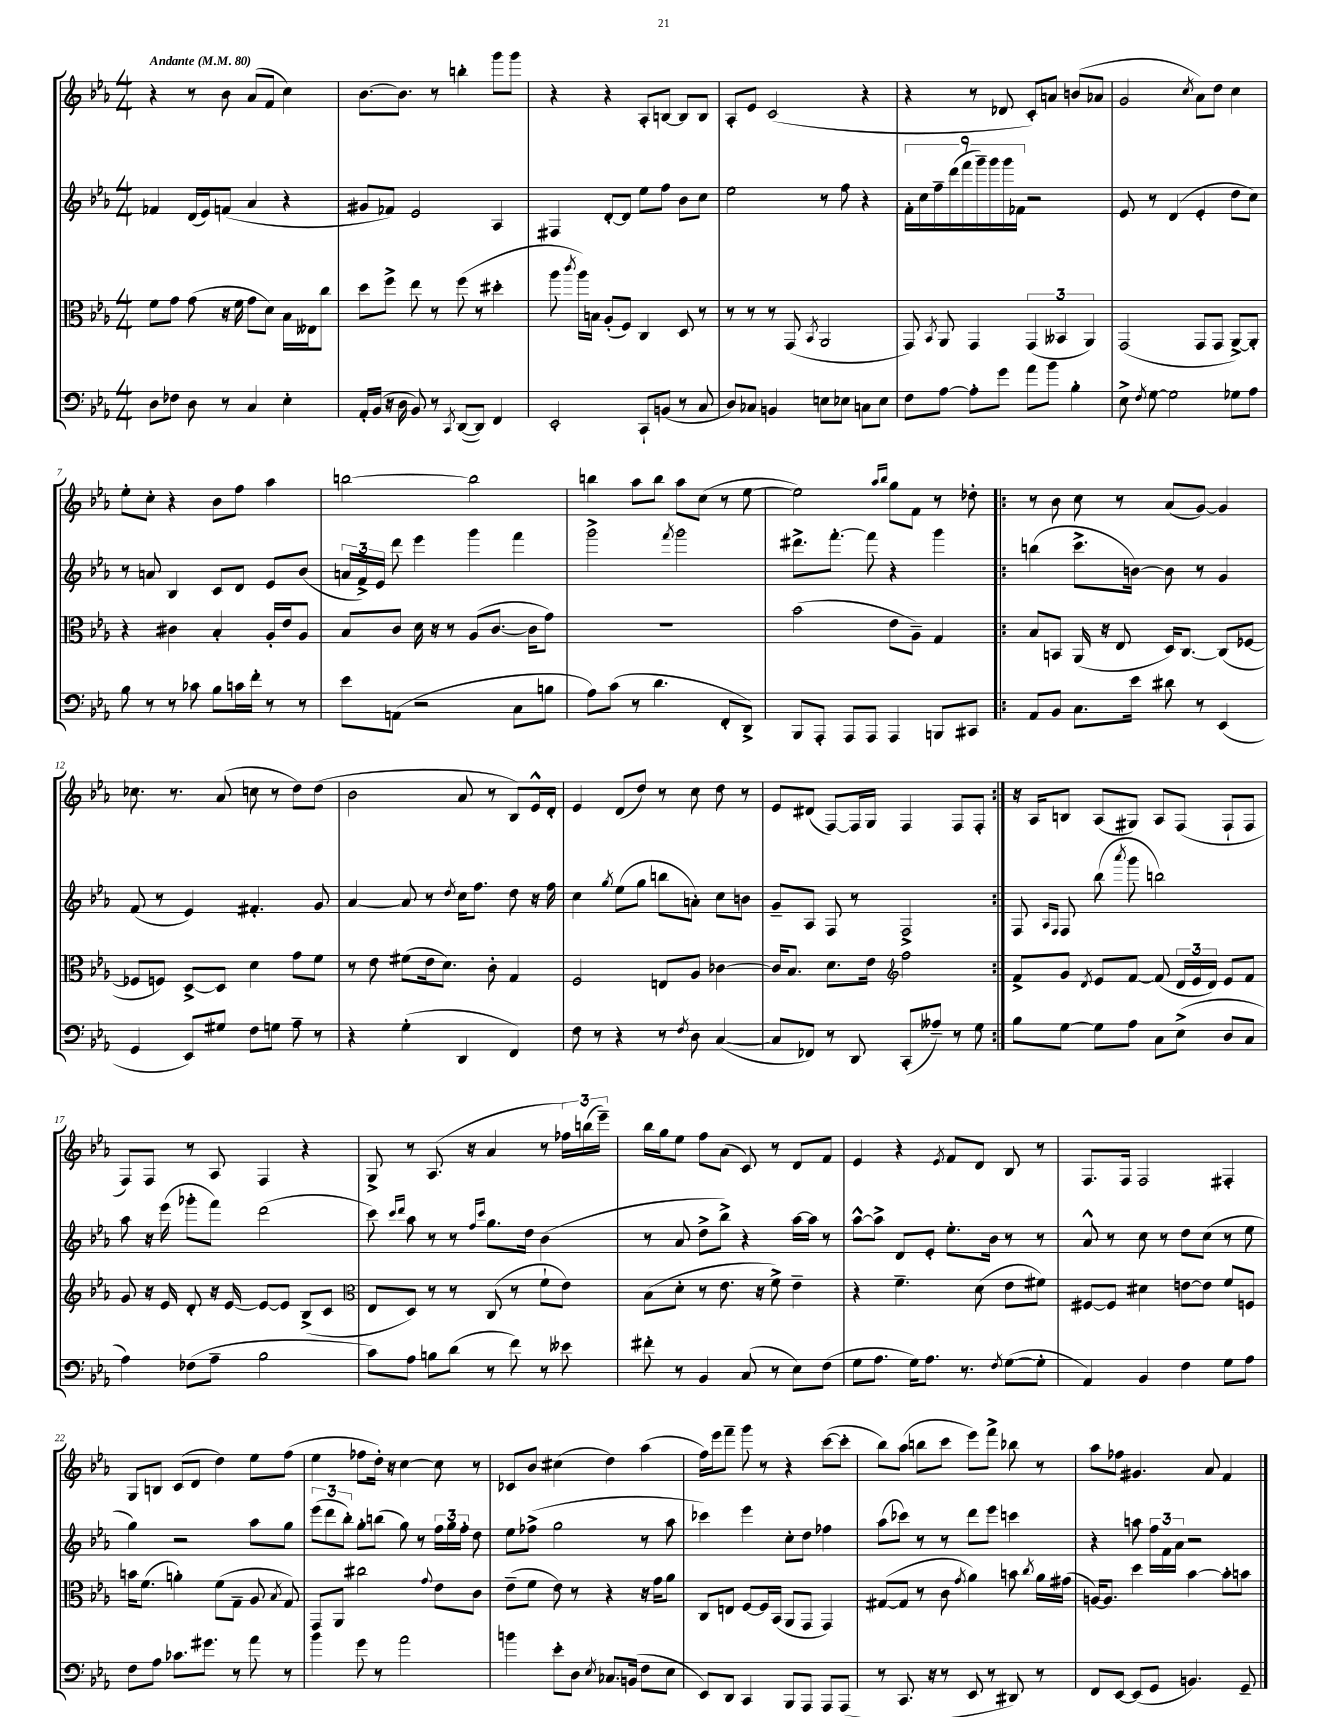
<<
\new StaffGroup <<
\new Staff = "s0" {
    \clef treble \key ees \major \numericTimeSignature \time 4/4 \tempo "Andante" 4 = 80
    \autoBeamOff r4 r8 bes'8 aes'8[( f'8] c''4) |
    bes'8.[~ bes'8.] r8 b''4-. g'''8[ g'''8] |
    r4 r4 aes8[-. b8]~ b8[ b8] |
    aes8[-. ees'8] c'2( r4 |
    r4 r8 des'8 c'8[-.) a'8] b'8[( aes'8] |
    g'2 \acciaccatura { c''8 } aes'8[) d''8] c''4 |
    ees''8[-. c''8]-. r4 bes'8[ f''8] aes''4 |
    b''2~ b''2 |
    b''4 aes''8[ b''8] aes''8[ c''8]( r8 ees''8~ |
    ees''2) \grace { aes''16[ bes''16] } g''8[ f'8] r8 des''8-. |
    \repeat volta 2 { r8 bes'8 c''8 r8 aes'8[( g'8]~) g'4 |
    ces''8. r8. aes'8( c''8 r8 d''8[) d''8]( |
    bes'2 aes'8 r8 bes8[) ees'16-^ d'16]-. |
    ees'4 d'8[( d''8]) r8 c''8 d''8 r8 |
    ees'8[ dis'8]( f8[~) f16 g16] f4 f8[ f8]-. | }
    r16 aes16[ b8] aes8[( gis8]) aes8[ f8]( f8[-! f8] |
    f8[) f8] r8 aes8 f4 r4 |
    g8-> r8 aes8.( r16 aes'4 r8 \tuplet 3/2 { fes''16[) b''16( ees'''16]--) } |
    bes''16[ g''16 ees''8] f''8[ aes'8]( c'8) r8 d'8[ f'8] |
    ees'4 r4 \acciaccatura { ees'8 } f'8[ d'8] bes8 r8 |
    f8.[ f16] f2 fis4-. |
    g8[ b8] c'8[( d'8] d''4) ees''8[ f''8]( |
    ees''4 fes''8[ d''16]-.) r16 c''4~ c''8 r8 |
    ces'8[ bes'8] cis''4( d''4) aes''4( |
    f''16[) ees'''16 f'''8]-- g'''8 r8 r4 c'''8[~( c'''8]-. |
    bes''8[) aes''8]( b''8[ c'''8] ees'''8[) f'''8]-> bes''8 r8 |
    aes''8[ fes''8] gis'4. aes'8 f'4 \bar "|." |
}
\new Staff = "s1" {
    \clef treble \key ees \major \numericTimeSignature \time 4/4
    \autoBeamOff fes'4 d'16[( ees'16) f'8]( aes'4 r4 |
    gis'8[ fes'8]) ees'2 aes4 |
    fis4 d'8[~-. d'8] ees''8[ f''8] bes'8[ c''8] |
    ees''2 r8 f''8 r4 |
    \tuplet 9/8 { f'16[-. c''16 f''16-- d'''16( f'''16 g'''16--) g'''16 g'''16 fes'16] } r2 |
    ees'8 r8 d'4( ees'4-. d''8[ c''8]) |
    r8 a'8 bes4 c'8[ d'8] ees'8[ bes'8]( |
    \tuplet 3/2 { a'16[ f'16->) ees'16] } d'''8 ees'''4 g'''4 f'''4 |
    g'''2-> \acciaccatura { f'''8 } g'''2 |
    dis'''8.[-> f'''8.]~-. f'''8 r4 g'''4 |
    \repeat volta 2 { b''4( c'''8.[-> b'16]~) b'8 r8 g'4 |
    f'8( r8 ees'4) fis'4.-. g'8 |
    aes'4~ aes'8 r8 \acciaccatura { d''8 } c''16[ f''8.] d''8 r16 f''16 |
    c''4 \acciaccatura { g''8 } ees''8[( g''8] b''8[ a'8]-.) c''8[ b'8] |
    g'8[-- aes8] f8 r8 f2-> | }
    f8 \grace { aes16[ f16] } f8 bes''8( \acciaccatura { aes'''8 } g'''8 b''2) |
    aes''8 r16 ees'''16( ges'''8[-. f'''8]) d'''2( |
    c'''8) \grace { c'''16[ d'''16] } aes''8 r8 r8 \grace { f''16[ c'''16] } g''8.[ d''16] bes'4( |
    r8 aes'8 d''8[-> bes''8]->) r4 aes''16[~ aes''16] r8 |
    aes''8[~-^ aes''8]-> d'8[ ees'8]-. ees''8.[-. bes'16] r8 r8 |
    aes'8-^ r8 c''8 r8 d''8[ c''8]( r8 ees''8 |
    g''4) r2 aes''8[ g''8] |
    \tuplet 3/2 { ees'''8[( d'''8 bes''8]-.) } g''8[-. b''8]( g''8) r8 \tuplet 3/2 { f''16[ g''16 f''16]-. } d''8 |
    ees''8[ fes''8]->( g''2 r8 aes''8 |
    ces'''4) ees'''4 c''8[-. d''8] fes''4 |
    aes''8[( ces'''8]) r8 r8 d'''8[ ees'''8] c'''4 |
    r4 a''8 \tuplet 3/2 { f''16[ f'16 aes'16] } r2 \bar "|." |
}
\new Staff = "s2" {
    \clef alto \key ees \major \numericTimeSignature \time 4/4
    \autoBeamOff f'8[ g'8] g'8( r16 f'16 g'8[ d'8]) bes16[ eeses16 c''8] |
    d''8[ f''8]-> ees''8 r8 f''8( r8 dis''4-. |
    aes''8 \acciaccatura { c'''8 } aes''16[) b16] aes8[-.( f8]) c4 d8 r8 |
    r8 r8 r8 g,8( \acciaccatura { bes,8 } aes,2 |
    g,8) \acciaccatura { bes,8 } aes,8 g,4 \tuplet 3/2 { g,4( beses,4 aes,4) } |
    g,2( g,8[ g,8] aes,8[~->) aes,8]-. |
    r4 cis'4 bes4-. aes16[-. ees'16 aes8] |
    bes8[ c'8] d'16 r16 r8 aes8[( c'8.]~ c'16[ g'8]) |
    R1 |
    bes'2( ees'8[ aes8]--) g4 |
    \repeat volta 2 { bes8[ b,8] aes,16( r16 ees8 d16[) c8.]~ c8[( fes8]~ |
    fes8[ f8]) d8[~-> d8] d'4 g'8[ f'8] |
    r8 ees'8 fis'8[( ees'16 d'8.]) c'8-. g4 |
    f2 e8[ aes8] ces'4~ |
    ces'16[ bes8.] d'8.[ ees'16] \clef treble f''2 | }
    f'8[-> g'8] \acciaccatura { d'8 } ees'8[ f'8]~ f'8( \tuplet 3/2 { d'16[ ees'16 d'16]) } ees'8[ f'8] |
    g'8 r16 ees'16 d'8-. r16 ees'16~ ees'8[~ ees'8] bes8[->( c'8] |
    \clef alto ees8[ d8]) r8 r8 c8( r8 f'8[-! ees'8]) |
    bes8[( d'8]-. r8 ees'8. r16 f'8->) ees'4-- |
    r4 f'4.-- d'8( ees'8[ fis'8]) |
    fis8[~ fis8] dis'4 e'8[~ e'8] f'8[ f8] |
    b'16[ f'8.]( a'4-.) f'8[( g8]-- aes8 \acciaccatura { bes8 } g8) |
    g,8[ aes,8] cis''2 \appoggiatura { g'8 } ees'8[ c'8] |
    ees'8[--( f'8] ees'8) r8 r4 r16 g'16[ aes'8] |
    c8[ e8] f8[~ f16 bes,16]( aes,8[ g,8] g,4) |
    gis8[~( gis8] r8 c'8 \acciaccatura { g'8 } aes'4) b'8 \acciaccatura { c''8 } aes'16[ gis'16]( |
    a16[~) a8.] d''4 bes'4~ bes'8[-. b'8] \bar "|." |
}
\new Staff = "s3" {
    \clef bass \key ees \major \numericTimeSignature \time 4/4
    \autoBeamOff d8[ fes8] d8 r8 c4 ees4-. |
    aes,16[-. bes,16]( r16 d16 bes,8) r8 \acciaccatura { c,8 } d,8[~( d,8]) f,4 |
    ees,2-. c,8[-! b,8]( r8 c8 |
    d8[) ces8] b,4 e8[ ees8] c8[ ees8] |
    f8[ aes8]~ aes8[-. g'8] aes'8[ bes'8] bes4-. |
    ees8-> \acciaccatura { f8 } g8~ g2 ges8[ aes8] |
    bes8 r8 r8 ces'8 bes8[ c'16 f'16]-. r8 r8 |
    ees'8[ a,8]( r2 c8[ b8] |
    aes8[) c'8]( r8 d'4. f,8[-. d,8]->) |
    bes,,8[ aes,,8]-. aes,,8[ aes,,8] aes,,4 b,,8[ cis,8] |
    \repeat volta 2 { aes,8[ bes,8] c8.[ ees'16] dis'8 r8 ees,4( |
    g,4 ees,8[) gis8] f8[ g8] aes8-- r8 |
    r4 g4-.( d,4 f,4) |
    f8 r8 r4 r8 \acciaccatura { f8 } d8 c4~( |
    c8[ fes,8]) r8 d,8 c,8[-.( aeses8]--) r8 g8 | }
    bes8[ g8]~ g8[ aes8] c8[ ees8]->( d8[ c8] |
    aes4) fes8[( aes8]-- bes2 |
    c'8[) aes8] b8[ d'8]( r8 f'8) r8 eeses'8 |
    fis'8-. r8 bes,4 c8( r8 ees8[) f8]( |
    g8[ aes8.] g16[) aes8.] r8. \acciaccatura { f8 } g8[~( g8]-. |
    aes,4) bes,4 f4 g8[ aes8] |
    f8[ aes8] ces'8.[ gis'8.] r8 aes'8 r8 |
    bes'4 g'8 r8 aes'2 |
    b'4 ees'8[-. d8] \acciaccatura { ees8 } ces8.[ b,16]( f8[ ees8] |
    ees,8[) d,8] c,4 bes,,8[ aes,,8] aes,,8[ aes,,8]( |
    r8 c,8. r16 r8 ees,8 r8 dis,8) r8 |
    f,8[ ees,8]~ ees,8[( g,8] b,4.) g,8-- \bar "|." |
}
>>
>>
